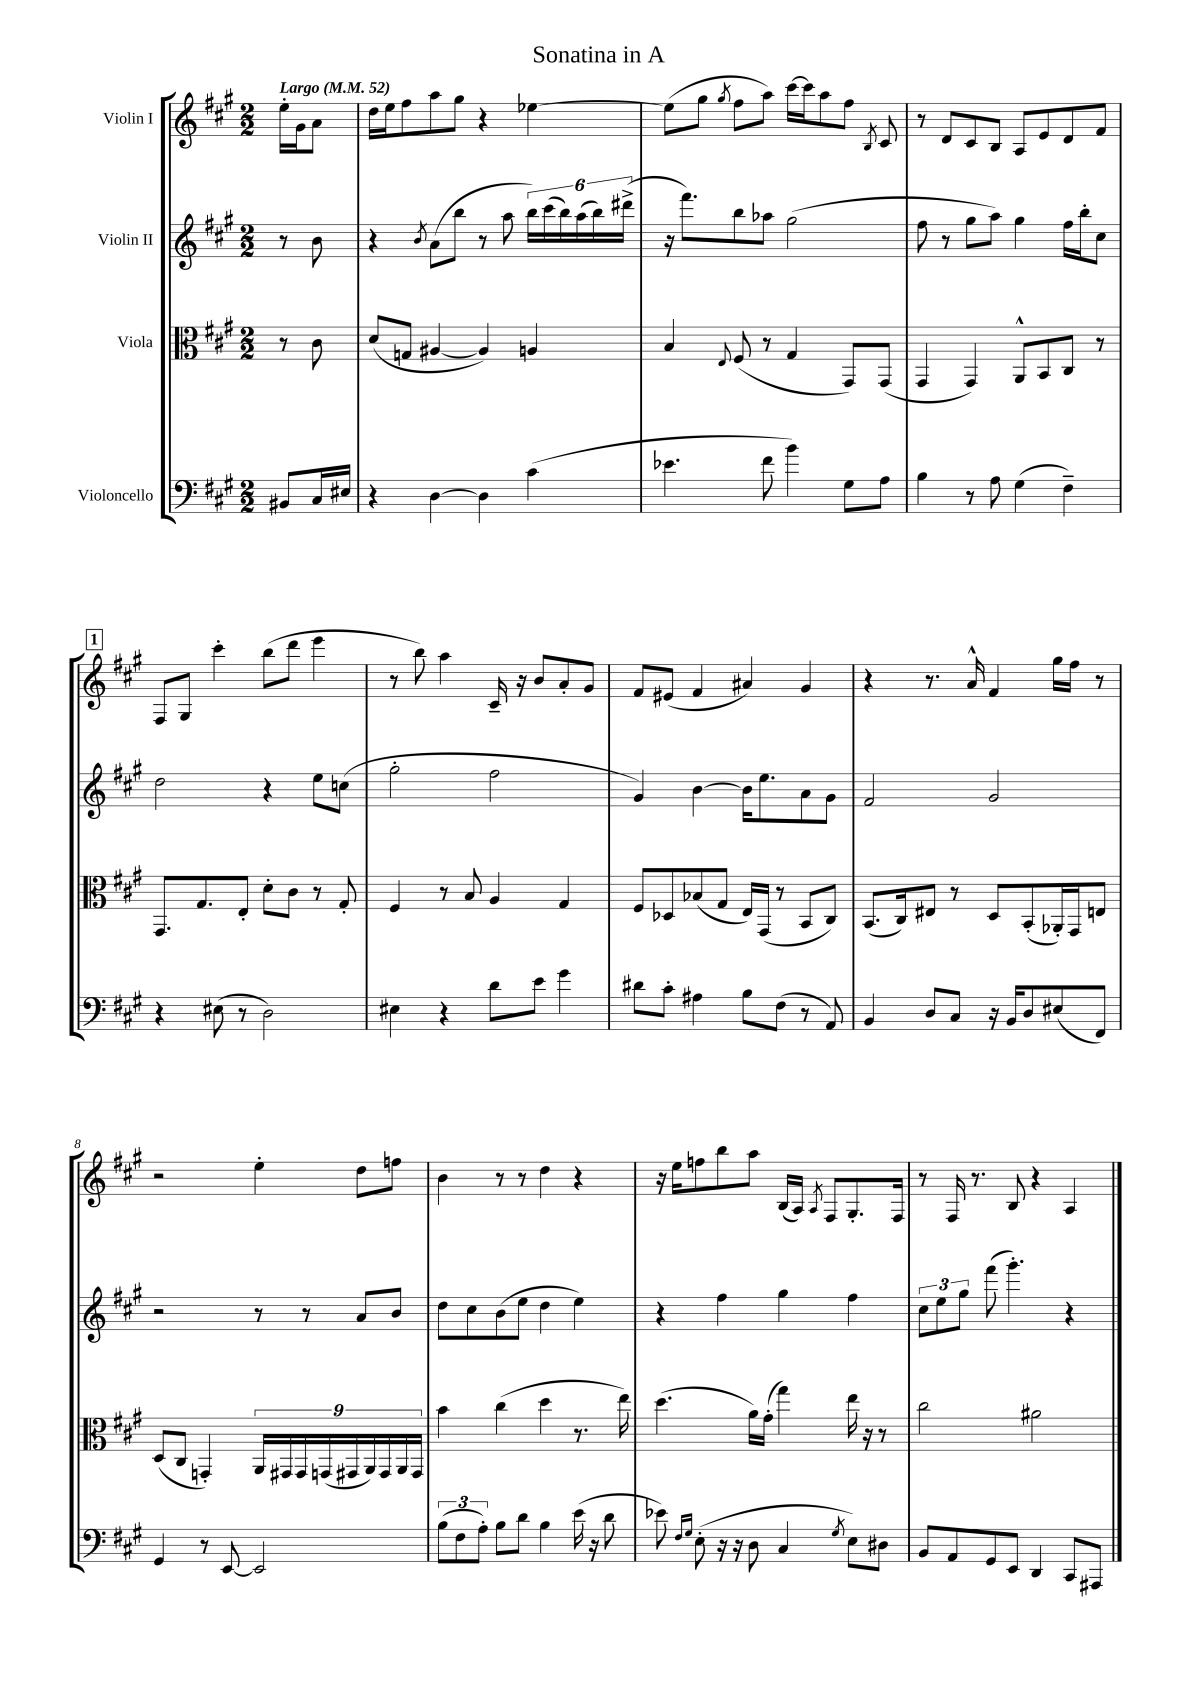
\header { title = "Sonatina in A" }
<<
\new StaffGroup <<
\new Staff = "s0" \with { instrumentName = "Violin I" } {
    \clef treble \key a \major \numericTimeSignature \time 2/2 \partial 4 \tempo "Largo" 4 = 52
    \autoBeamOff e''16[-. gis'16 a'8] |
    d''16[ e''16 fis''8 a''8 gis''8] r4 ees''4~ |
    ees''8[( gis''8] \acciaccatura { gis''8 } fis''8[ a''8]) cis'''16[~ cis'''16 a''8 fis''8] \acciaccatura { b8 } cis'8 |
    r8 d'8[ cis'8 b8] a8[ e'8 d'8 fis'8] |
    \mark \markup { \box "1" } fis8[ gis8] cis'''4-. b''8[( d'''8] e'''4 |
    r8 b''8) a''4 cis'16-- r16 b'8[ a'8-. gis'8] |
    fis'8[ eis'8]( fis'4 ais'4) gis'4 |
    r4 r8. a'16-^ fis'4 gis''16[ fis''16] r8 |
    r2 e''4-. d''8[ f''8] |
    b'4 r8 r8 d''4 r4 |
    r16 e''16[ f''8 b''8 a''8] b16[( a16]) \acciaccatura { a8 } fis8[ gis8.-. fis16] |
    r8 fis16 r8. b8 r4 a4 \bar "|." |
}
\new Staff = "s1" \with { instrumentName = "Violin II" } {
    \clef treble \key a \major \numericTimeSignature \time 2/2 \partial 4
    \autoBeamOff r8 b'8 |
    r4 \acciaccatura { b'8 } a'8[( b''8] r8 a''8 \tuplet 6/4 { b''16[) cis'''16( b''16) a''16( b''16) dis'''16]->( } |
    r16 fis'''8.[) b''8 aes''8] gis''2( |
    fis''8 r8 gis''8[ a''8]) gis''4 fis''16[ b''16-. cis''8] |
    \mark \markup { \box "1" } d''2 r4 e''8[ c''8]( |
    gis''2-. fis''2 |
    gis'4) b'4~ b'16[ e''8. a'8 gis'8] |
    fis'2 gis'2 |
    r2 r8 r8 a'8[ b'8] |
    d''8[ cis''8 b'8( e''8] d''4 e''4) |
    r4 fis''4 gis''4 fis''4 |
    \tuplet 3/2 { cis''8[ e''8 gis''8] } fis'''8( gis'''4.-.) r4 \bar "|." |
}
\new Staff = "s2" \with { instrumentName = "Viola" } {
    \clef alto \key a \major \numericTimeSignature \time 2/2 \partial 4
    \autoBeamOff r8 cis'8 |
    d'8[( g8] ais4~ ais4) a4 |
    b4 \appoggiatura { e8 } fis8( r8 gis4 gis,8[) gis,8]( |
    gis,4 gis,4) a,8[-^ b,8 cis8] r8 |
    \mark \markup { \box "1" } gis,8.[ gis8. e8]-. d'8[-. cis'8] r8 gis8-. |
    fis4 r8 b8 a4 gis4 |
    fis8[ des8 bes8( gis8] e16[) gis,16]( r8 b,8[ cis8]) |
    b,8.[( cis16) eis8] r8 d8[ b,8-.( aes,16-.) gis,16 e8] |
    d8[( cis8] g,4-.) \tuplet 9/8 { a,16[ gis,16 gis,16 g,16( gis,16 a,16) gis,16 a,16 gis,16] } |
    b'4 cis''4( d''4 r8. e''16) |
    d''4.( a'16[) gis'16]-.( gis''4) e''16 r16 r8 |
    cis''2 ais'2 \bar "|." |
}
\new Staff = "s3" \with { instrumentName = "Violoncello" } {
    \clef bass \key a \major \numericTimeSignature \time 2/2 \partial 4
    \autoBeamOff bis,8[ cis16 eis16] |
    r4 d4~ d4 cis'4( |
    ees'4. fis'8 b'4) gis8[ a8] |
    b4 r8 a8 gis4( fis4--) |
    \mark \markup { \box "1" } r4 eis8( r8 d2) |
    eis4 r4 d'8[ e'8] gis'4 |
    dis'8[ cis'8]-. ais4 b8[ fis8]( r8 a,8) |
    b,4 d8[ cis8] r16 b,16[ d8 eis8( fis,8]) |
    gis,4 r8 e,8~ e,2 |
    \tuplet 3/2 { b8[( fis8 a8]-.) } b8[ d'8] b4 e'16( r16 d'8 |
    ees'8) \grace { fis16[ gis16] } e8-.( r16 r16 d8 cis4 \acciaccatura { gis8 } e8[) dis8] |
    b,8[ a,8 gis,8 e,8] d,4 cis,8[ ais,,8] \bar "|." |
}
>>
>>
